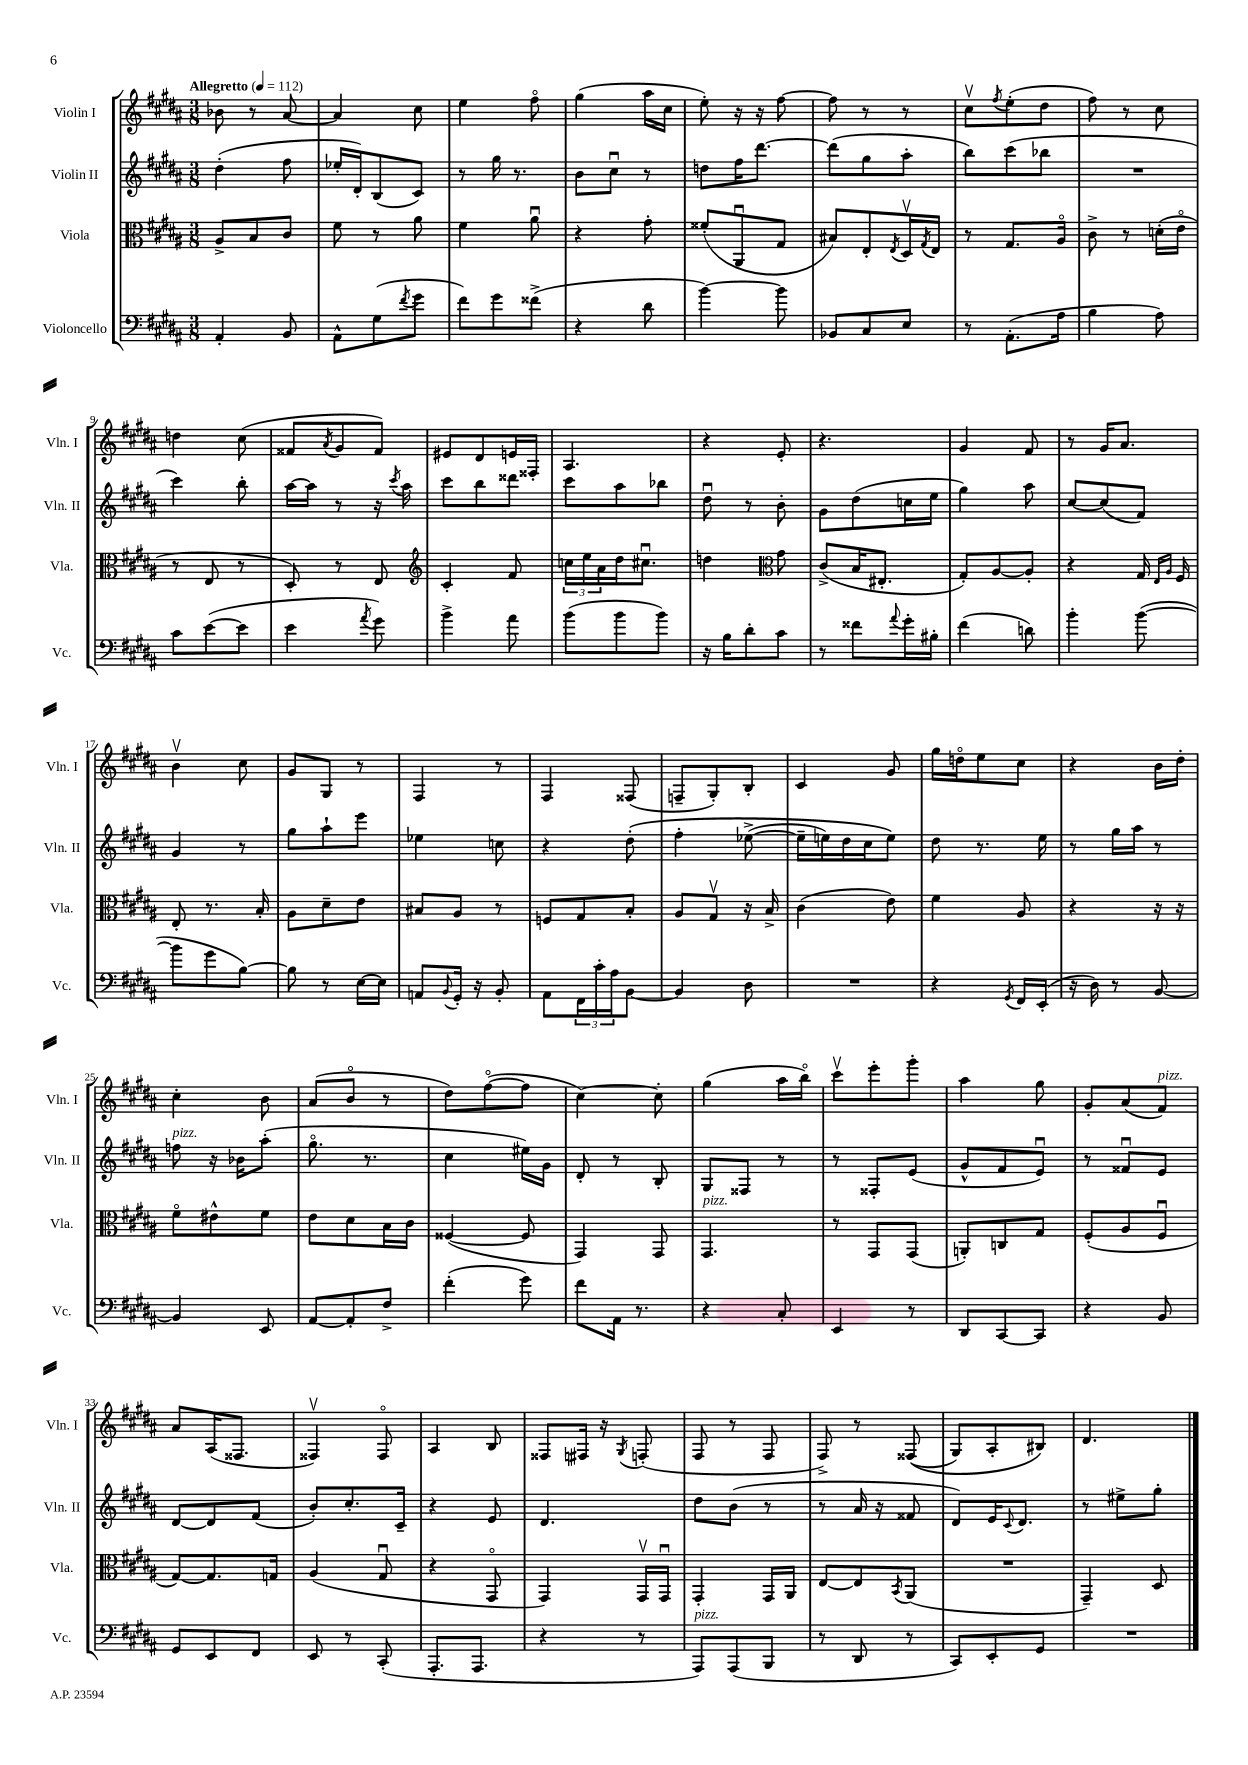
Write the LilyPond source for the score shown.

<<
\new StaffGroup <<
\new Staff = "s0" \with { instrumentName = "Violin I" shortInstrumentName = "Vln. I" } {
    \clef treble \key b \major \numericTimeSignature \time 3/8 \tempo "Allegretto" 4 = 112
    bes'8 r8 ais'8~ |
    ais'4 cis''8 |
    e''4 fis''8\flageolet |
    gis''4( ais''16 cis''16 |
    e''8-.) r16 r16 fis''8~ |
    fis''8 r8 r8 |
    cis''8\upbow \acciaccatura { fis''8 } e''8-.( dis''8 |
    fis''8) r8 cis''8 |
    d''4 cis''8( |
    fisis'8 \acciaccatura { ais'8 } gis'8 fisis'8) |
    eis'8 dis'8 e'16 fisis16-. |
    ais4. |
    r4 e'8-. |
    r4. |
    gis'4 fis'8 |
    r8 gis'16 ais'8. |
    b'4\upbow cis''8 |
    gis'8 gis8 r8 |
    fis4 r8 |
    fis4 fisis8( |
    f8-- gis8-.) b8-. |
    cis'4 gis'8 |
    gis''16 d''16\flageolet e''8 cis''8 |
    r4 b'16 dis''16-. |
    cis''4-. b'8 |
    ais'8( b'8\flageolet r8 |
    dis''8) fis''8~\flageolet( fis''8 |
    cis''4~) cis''8-. |
    gis''4( ais''16 b''16\flageolet) |
    cis'''8\upbow e'''8-. gis'''8-. |
    ais''4 gis''8 |
    gis'8-. ais'8( fis'8^\markup { \italic "pizz." }) |
    ais'8 ais16( fisis8. |
    fisis4\upbow) fisis8\flageolet |
    ais4 b8 |
    fisis8 fis16 r16 \acciaccatura { gis8 } f8-.( |
    fis8 r8 fis8 |
    fis8->) r8 fisis8(\( |
    gis8) ais8-. bis8\) |
    dis'4. \bar "|." |
}
\new Staff = "s1" \with { instrumentName = "Violin II" shortInstrumentName = "Vln. II" } {
    \clef treble \key b \major \numericTimeSignature \time 3/8
    dis''4-.( fis''8 |
    ees''16-. dis'16-.) b8( cis'8) |
    r8 gis''16 r8. |
    b'8 cis''8\downbow r8 |
    d''8 fis''16 dis'''8.~ |
    dis'''8( gis''8 ais''8-. |
    b''8) cis'''8( bes''8 |
    R4. |
    cis'''4) b''8-. |
    ais''16~ ais''16 r8 r16 \acciaccatura { cis'''8 } ais''16 |
    cis'''8 b''8 disis'''8 |
    cis'''8 ais''8 bes''8 |
    dis''8\downbow r8 b'8-. |
    gis'8 dis''8( c''16 e''16 |
    gis''4) ais''8 |
    cis''8~ cis''8( fis'8) |
    gis'4 r8 |
    gis''8 ais''8-! e'''8 |
    ees''4 c''8 |
    r4 dis''8-.\( |
    fis''4-. ees''8~->( |
    ees''16-- e''16) dis''16 cis''16 e''8\) |
    dis''8 r8. e''16 |
    r8 gis''16 ais''16 r8 |
    f''8^\markup { \italic "pizz." } r16 bes'16 ais''8-.( |
    gis''8.\flageolet r8. |
    cis''4 eis''16) gis'16 |
    dis'8-. r8 b8-. |
    gis8 fisis8 r8 |
    r8 fisis8-. e'8( |
    gis'8-^ fis'8 e'8\downbow) |
    r8 fisis'8\downbow e'8 |
    dis'8~ dis'8 fis'8( |
    b'8-.) cis''8.-. cis'16-- |
    r4 e'8 |
    dis'4. |
    dis''8 b'8( r8 |
    r8 ais'16 r16 fisis'8 |
    dis'8) e'16 \appoggiatura { cis'8 } dis'8. |
    r8 eis''8-> gis''8-. \bar "|." |
}
\new Staff = "s2" \with { instrumentName = "Viola" shortInstrumentName = "Vla." } {
    \clef alto \key b \major \numericTimeSignature \time 3/8
    ais8-> b8 cis'8 |
    fis'8 r8 ais'8 |
    fis'4 ais'8\downbow |
    r4 gis'8-. |
    fisis'8-.( ais,8\downbow gis8 |
    bis8) e8-. \acciaccatura { e8 } dis16\upbow \acciaccatura { gis8 } e16 |
    r8 gis8. ais16\flageolet |
    cis'8-> r8 d'16-.( e'16\flageolet |
    r8 e8 r8 |
    dis8-.) r8 e8 |
    \clef treble cis'4-. fis'8 |
    \tuplet 3/2 { c''16 e''16 ais'16 } dis''16 cis''8.\downbow |
    d''4 \clef alto gis'8 |
    cis'8->( b16 eis8.-. |
    gis8-.) ais8~ ais8-. |
    r4 gis16 \grace { e16 ais16 } fis16 |
    e8-. r8. b16-. |
    ais8 dis'8-- e'8 |
    bis8 ais8 r8 |
    f8 gis8 b8-. |
    ais8 gis8\upbow r16 b16-> |
    cis'4( e'8) |
    fis'4 ais8 |
    r4 r16 r16 |
    fis'8\flageolet eis'8-^ fis'8 |
    e'8 dis'8 b16 cis'16 |
    fisis4~( fisis8 |
    gis,4) gis,8 |
    gis,4.^\markup { \italic "pizz." } |
    r8 gis,8 gis,8( |
    a,8-.) c8 gis8 |
    fis8-.( ais8 fis8\downbow |
    gis8~) gis8. g16 |
    ais4( gis8\downbow |
    r4 gis,8\flageolet |
    gis,4) gis,16\upbow gis,16\downbow |
    gis,4-. gis,16 ais,16 |
    e8~ e8 \acciaccatura { b,8 } ais,8( |
    R4. |
    gis,4--) dis8 \bar "|." |
}
\new Staff = "s3" \with { instrumentName = "Violoncello" shortInstrumentName = "Vc." } {
    \clef bass \key b \major \numericTimeSignature \time 3/8
    ais,4-. b,8 |
    ais,8-^ gis8( \acciaccatura { fis'8 } gis'8 |
    fis'8) gis'8 fisis'8->( |
    r4 dis'8 |
    b'4~) b'8 |
    bes,8 cis8 e8 |
    r8 ais,8.-.( ais16 |
    b4 ais8) |
    cis'8 e'8~( e'8 |
    e'4 \acciaccatura { ais'8 } gis'8) |
    b'4-> ais'8 |
    b'8( b'8 b'8) |
    r16 b16 dis'8-. cis'8 |
    r8 fisis'8 \appoggiatura { ais'8 } gis'16-. bis16-. |
    fis'4( d'8) |
    b'4-. b'8~( |
    b'8 gis'8 b8~) |
    b8 r8 e16~ e16 |
    a,8 \appoggiatura { b,8 } gis,16-. r16 b,8-. |
    ais,8 \tuplet 3/2 { fis,16 cis'16-. ais16 } b,8~ |
    b,4 dis8 |
    R4. |
    r4 \acciaccatura { gis,8 } fis,16 e,16-.( |
    r16 dis16) r8 b,8~ |
    b,4 e,8 |
    ais,8~ ais,8-. fis8-> |
    fis'4-.( gis'8) |
    fis'8 ais,16 r8. |
    r4 cis8-. |
    e,4 r8 |
    dis,8 cis,8~ cis,8 |
    r4 b,8 |
    gis,8 e,8 fis,8 |
    e,8 r8 cis,8-.( |
    ais,,8.-. ais,,8. |
    r4 r8 |
    ais,,8^\markup { \italic "pizz." }) ais,,8( b,,8 |
    r8 dis,8 r8 |
    cis,8) e,8-. gis,8 |
    R4. \bar "|." |
}
>>
>>
